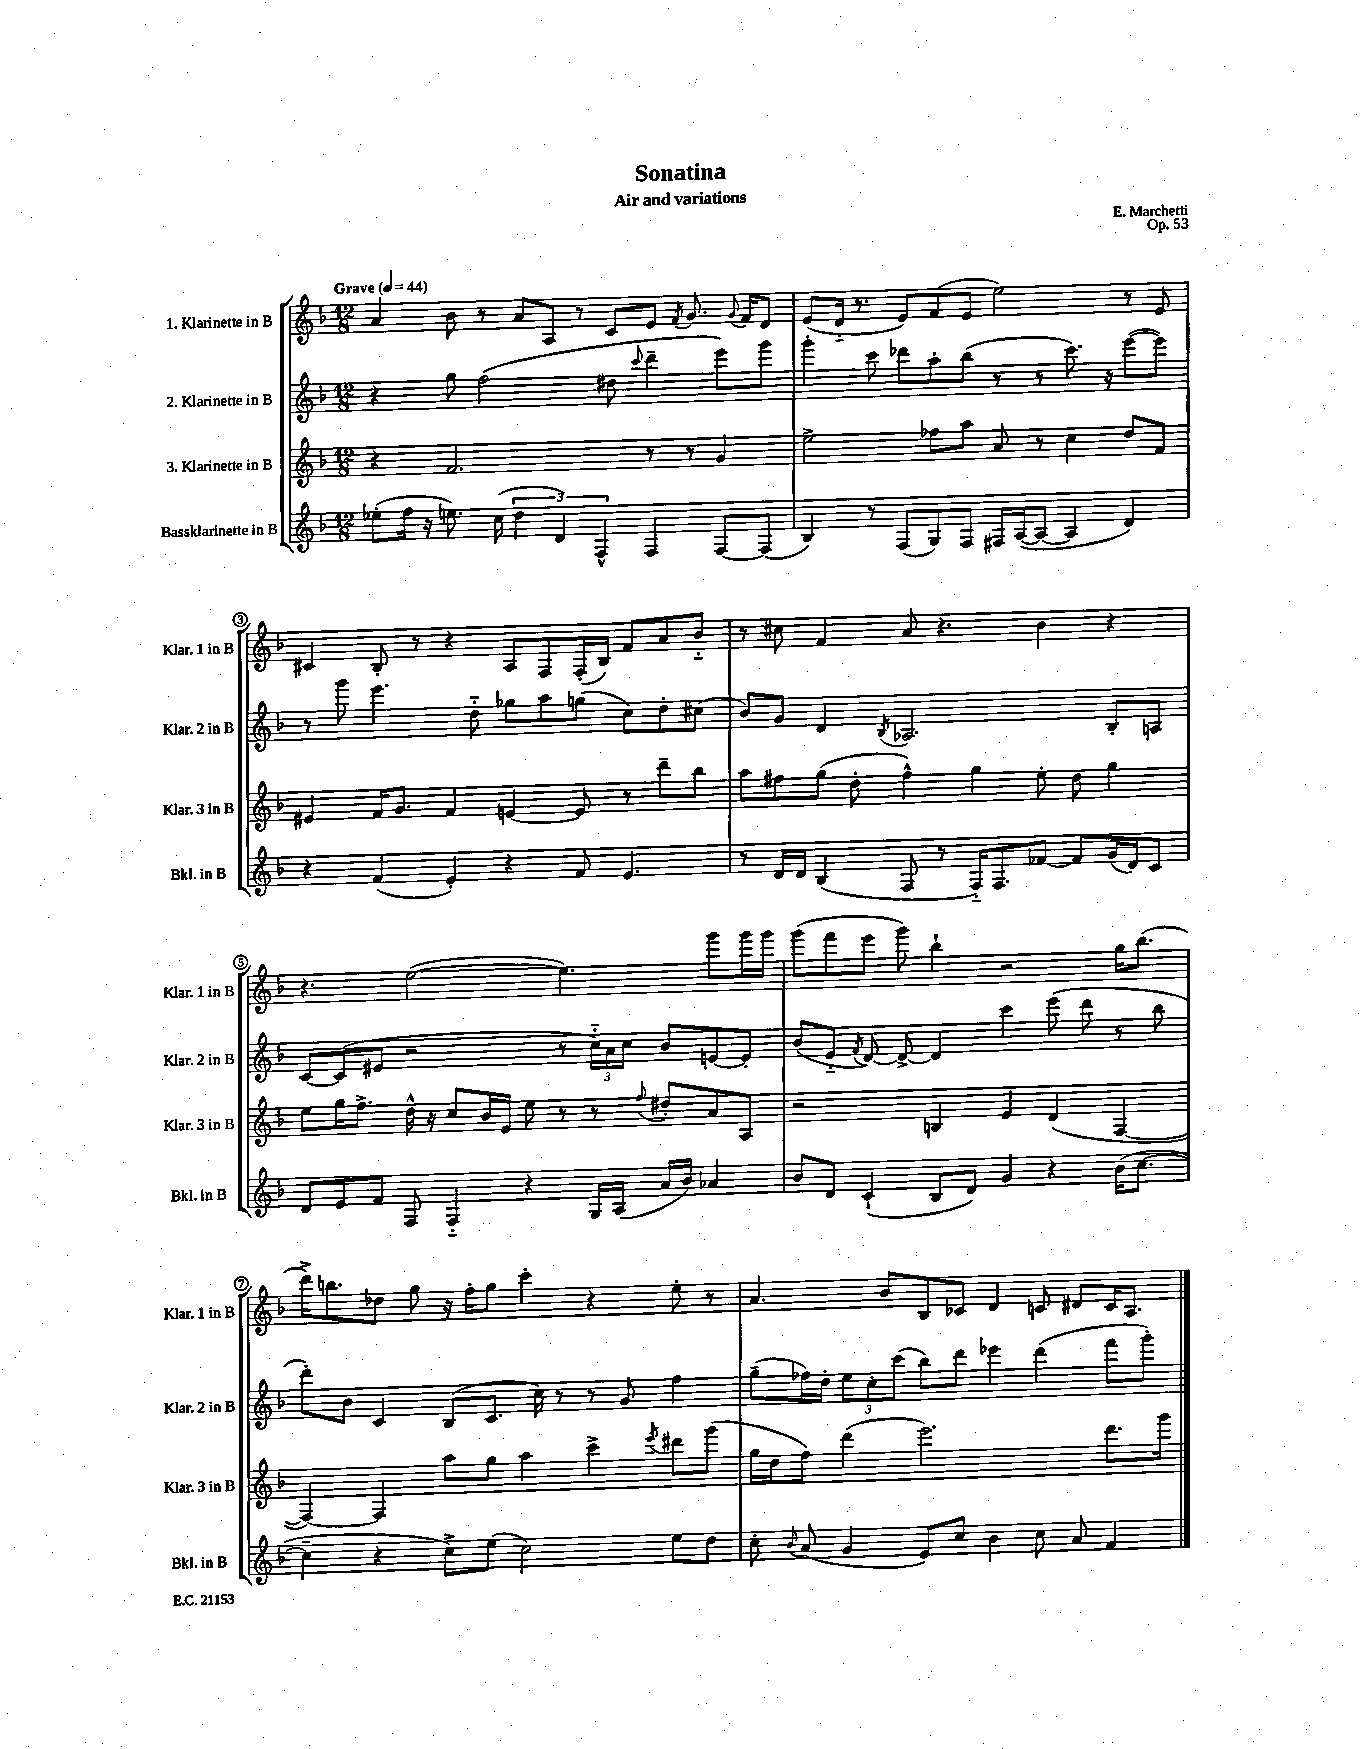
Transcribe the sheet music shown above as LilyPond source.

\header { title = "Sonatina" composer = "E. Marchetti" subtitle = "Air and variations" opus = "Op. 53" }
<<
\new StaffGroup <<
\new Staff = "s0" \with { instrumentName = "1. Klarinette in B" shortInstrumentName = "Klar. 1 in B" } {
    \clef treble \key f \major \numericTimeSignature \time 12/8 \tempo "Grave" 4 = 44
    \autoBeamOff a'4 bes'8 r8 a'8[ a8] r8 c'8[ e'8] \acciaccatura { f'8 } g'8. \appoggiatura { g'8 } f'16[ d'8] |
    e'8[( d'16]-_ r8. e'8[) f'8( e'8] e''2) r8 e'8 |
    cis'4 bes8-. r8 r4 a8[ f8 f16-.( bes16]) f'8[ a'8 bes'8]-_ |
    r8 cis''8 f'4 a'8 r4. bes'4 r4 |
    r4. e''2~( e''4.) g'''8[ g'''16 g'''16] |
    g'''8[( f'''8 e'''8] g'''8) bes''4-! r2 g''16[ bes''8.]( |
    d'''16[->) b''8. des''8] g''8 r16 f''16[-. g''8] c'''4-. r4 e''8-. r8 |
    a'4. bes'8[ bes8 ces'8] d'4 c'8 dis'8[ c'16 a8.] \bar "|." |
}
\new Staff = "s1" \with { instrumentName = "2. Klarinette in B" shortInstrumentName = "Klar. 2 in B" } {
    \clef treble \key f \major \numericTimeSignature \time 12/8
    \autoBeamOff r4 g''8 f''2( dis''8 \appoggiatura { c'''8 } d'''4-- e'''8[) g'''8] |
    g'''4-. c'''8 des'''8[ a''8-. bes''8]( r8 r8 c'''8.) r16 e'''8[~( e'''8]) |
    r8 g'''8 e'''4. d''8-_ ges''8[ a''8 g''8]( c''8[) d''8-. cis''8]( |
    bes'8[) g'8] d'4 \acciaccatura { bes8 } aes2. bes8[-. a8] |
    c'8[~ c'8( eis'8] r2 r8 \tuplet 3/2 { c''16[-_) a'16 c''16] } bes'8[ e'8~ e'8]-. |
    bes'8[( e'8]-_ \acciaccatura { f'8 } d'8~) d'8~-> d'4 c'''4 e'''8( d'''8 r8 bes''8 |
    d'''8[-.) bes'8] c'4 bes8[( c'8.] c''16) r8 r8 g'8 f''4 |
    g''8[--( fes''16) d''16]-. \tuplet 3/2 { e''8[ c''8-. c'''8]( } bes''8[) d'''8] ees'''4 d'''4( f'''8[ g'''8]-.) \bar "|." |
}
\new Staff = "s2" \with { instrumentName = "3. Klarinette in B" shortInstrumentName = "Klar. 3 in B" } {
    \clef treble \key f \major \numericTimeSignature \time 12/8
    \autoBeamOff r4 f'2. r8 r8 g'4 |
    e''2-> fes''8[ a''8] a'8 r8 c''4 d''8[ f'8] |
    eis'4 f'16[ g'8.] f'4 e'4~ e'8 r8 d'''8[-- bes''8] |
    a''8[ fis''8 g''8]( d''8-. fis''4-^) g''4 e''8-. d''8 g''4 |
    e''8[ g''16 f''8.]-> d''16-^ r16 c''8[ bes'16 e'16] e''8 r8 r8 \appoggiatura { f''8 } dis''8[-. a'8 a8] |
    r2 b4 e'4 d'4( f4~ |
    f4~) f4 a''8[ g''8] a''4 c'''4-> \acciaccatura { e'''8 } dis'''8[ g'''8]( |
    g''16[ d''16 f''8]) d'''4( e'''2.) d'''8.[ g'''16] \bar "|." |
}
\new Staff = "s3" \with { instrumentName = "Bassklarinette in B" shortInstrumentName = "Bkl. in B" } {
    \clef treble \key f \major \numericTimeSignature \time 12/8
    \autoBeamOff ees''8[-.( f''16] r16 e''8.) c''16( \tuplet 3/2 { d''4 d'4) f4-^ } f4 f8[~ f8]( |
    bes4) r8 f8[( g8) f8] fis16[ a16~( a8]~ a4 d'4) |
    r4 f'4( e'4-.) r4 f'8 e'4. |
    r8 d'16[ d'16] bes4( f8 r8 f16[-_) f8. fes'8]~ fes'8[ g'16( d'16) c'8] |
    d'8[ e'8 f'8] f8 f4-_ r4 g16[ a16]( a'16[ bes'16]) aes'4 |
    bes'8[ d'8] c'4-!( bes8[ d'8]) g'4 r4 bes'16[( c''8.]~ |
    c''4-- r4 c''8[->) e''8]( c''2) e''8[ d''8] |
    c''8-. \appoggiatura { bes'8 } a'8( g'4 e'8[) c''8] bes'4 c''8 a'8 f'4 \bar "|." |
}
>>
>>
\layout { \context { \Score \override BarNumber.stencil = #(make-stencil-circler 0.1 0.3 ly:text-interface::print) } }
